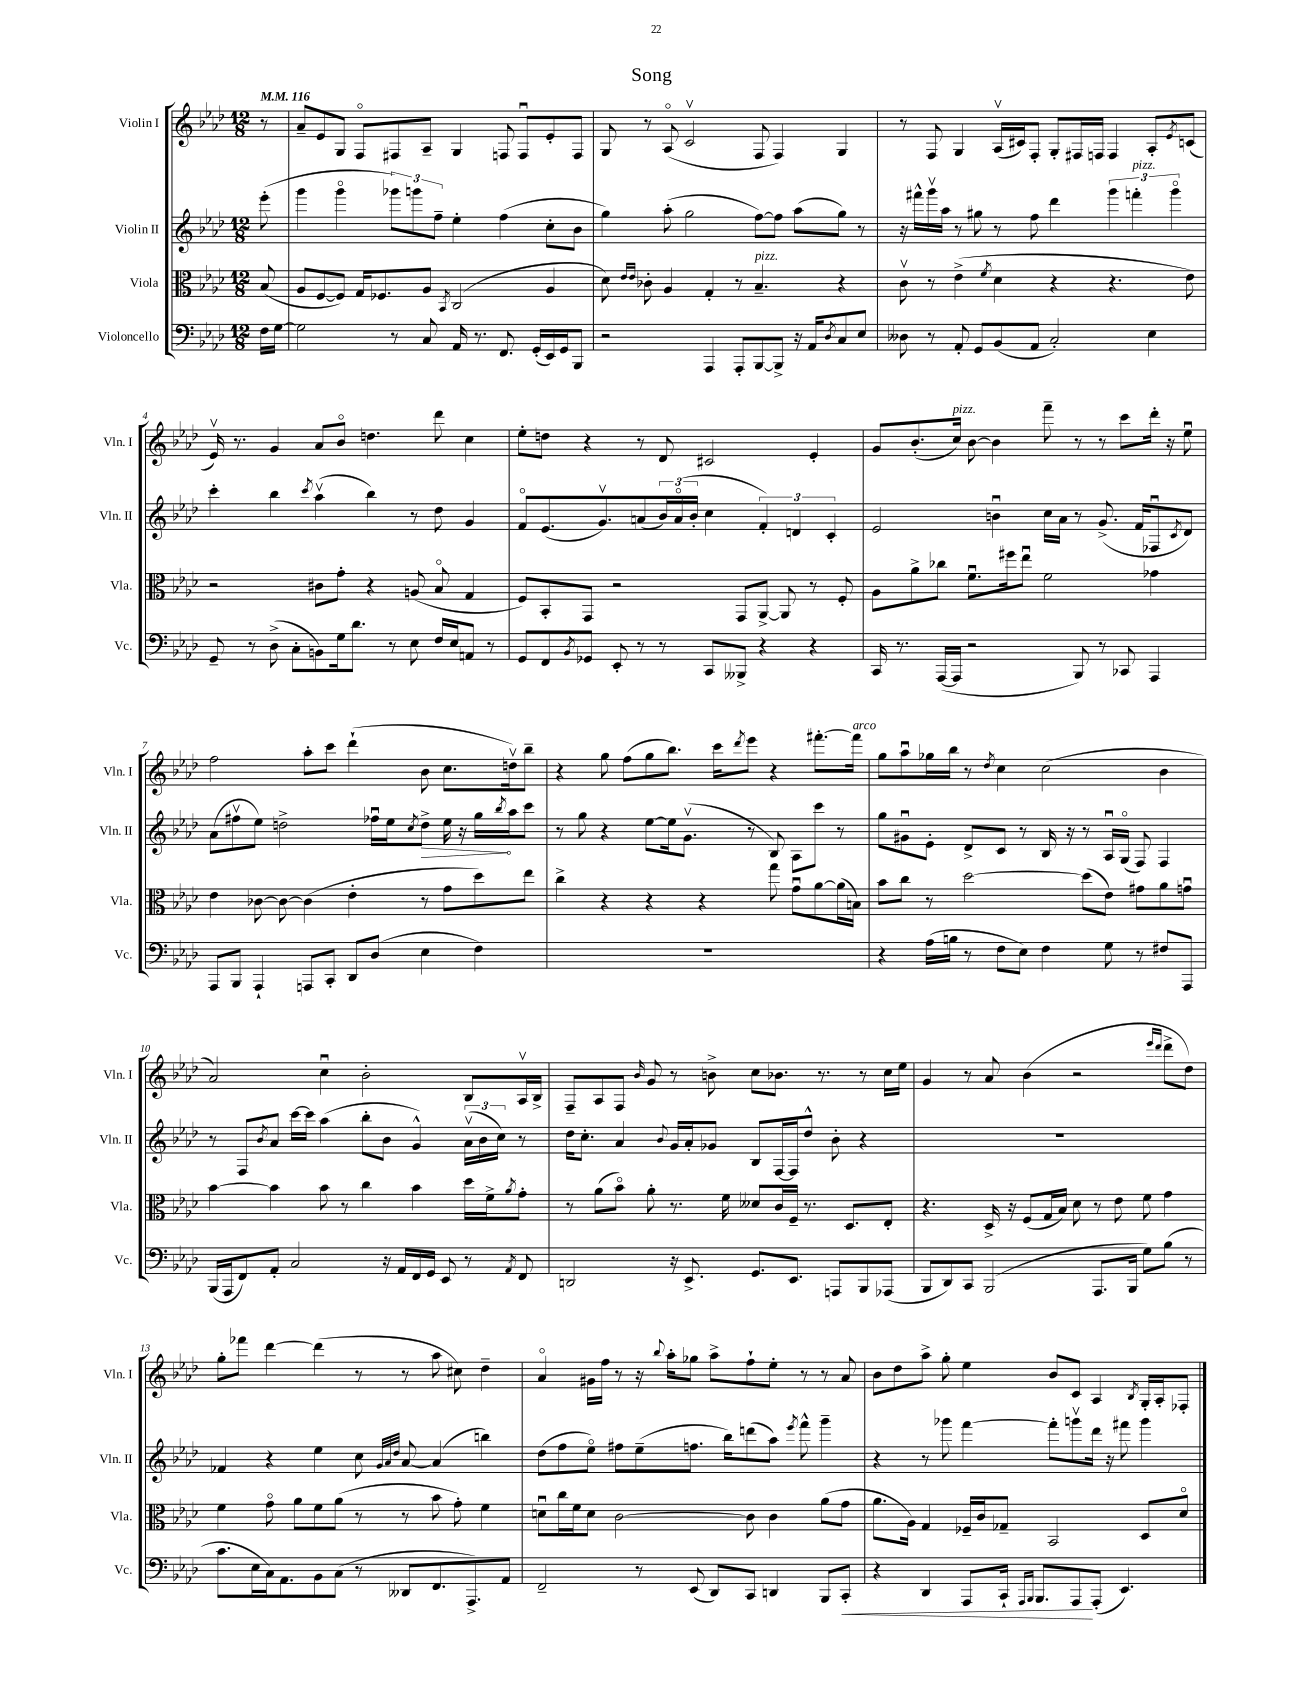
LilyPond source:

\header { title = "Song" }
<<
\new StaffGroup <<
\new Staff = "s0" \with { instrumentName = "Violin I" shortInstrumentName = "Vln. I" } {
    \clef treble \key aes \major \numericTimeSignature \time 12/8 \partial 8 \tempo 4 = 116
    r8 |
    aes'8-- ees'8 g8 f8\flageolet fis8 aes8-- g4 f8 f8\downbow ees'8-. f8 |
    g8 r8 aes8\flageolet( c'2\upbow f8 f4) g4 |
    r8 f8 g4 aes16\upbow( cis'16) f8-. g8-. fis16 f16 f4 aes8-. \acciaccatura { ees'8 } c'8( |
    ees'16\upbow) r8. g'4 aes'8 bes'8\flageolet d''4. des'''8 c''4 |
    ees''8-. d''8 r4 r8 des'8 cis'2 ees'4-. |
    g'8 bes'8.-.( c''16^\markup { \italic "pizz." }) bes'8~ bes'4 f'''8-- r8 r8 c'''8 des'''16-. r16 ees''8\downbow |
    f''2 aes''8-. c'''8 des'''4-!( bes'8 c''8. d''16\upbow) bes''8-- |
    r4 g''8 f''8( g''8 bes''8.) c'''16 \acciaccatura { des'''8 } ees'''8 r4 fis'''8.~-. fis'''16^\markup { \italic "arco" } |
    g''8 aes''8\downbow ges''16 bes''16 r8 \acciaccatura { des''8 } c''4 c''2( bes'4 |
    aes'2) c''4\downbow bes'2-. bes8 aes16\upbow bes16-> |
    f8-- aes8 f8 \grace { bes'16 } g'8 r8 b'8-> c''8 bes'8. r8. r8 c''16 ees''16 |
    g'4 r8 aes'8 bes'4( r2 \grace { ees'''16 des'''16 } des'''8-> des''8) |
    g''8-. fes'''8 des'''4~ des'''4( r8 r8 aes''8 cis''8) des''4-- |
    aes'4\flageolet gis'16 f''16 r8 r16 \appoggiatura { bes''8 } aes''16-. ges''8 aes''8-> f''8-! ees''8-. r8 r8 aes'8 |
    bes'8 des''8 aes''8-> g''8-. ees''4 bes'8 c'8 aes4 \acciaccatura { bes8 } g16-. aes16-. fes8-. \bar "|." |
}
\new Staff = "s1" \with { instrumentName = "Violin II" shortInstrumentName = "Vln. II" } {
    \clef treble \key aes \major \numericTimeSignature \time 12/8 \partial 8
    ees'''8-.( |
    g'''4 g'''4\flageolet \tuplet 3/2 { ges'''8) g'''8 f''8-- } ees''4-. f''4( c''8-. bes'8 |
    g''4) aes''8-.( g''2 f''8~) f''8 aes''8( g''8) r8 |
    r16 fis'''16-^ g'''16\upbow aes''16 r8 gis''8 r8 f''8 des'''4 \tuplet 3/2 { g'''4 f'''4-.^\markup { \italic "pizz." } g'''4\flageolet } |
    c'''4-. bes''4 \acciaccatura { c'''8 } aes''4\upbow( bes''4) r8 des''8 g'4 |
    f'8\flageolet ees'8.( g'8.\upbow) a'8( \tuplet 3/2 { bes'16) a'16\flageolet( bes'16-. } c''4 \tuplet 3/2 { f'4-.) d'4 c'4-. } |
    ees'2 b'4\downbow c''16 aes'16 r8 g'8.->( f'16 fes8\downbow \acciaccatura { c'8 } des'8) |
    aes'8( fis''8\upbow ees''8) d''2-> fes''16\downbow ees''16 \acciaccatura { c''8 } \once \override Hairpin.circled-tip = ##t d''8->\> ees''16 r16 g''16\! \acciaccatura { bes''8 } aes''16 c'''8 |
    r8 g''8 r4 ees''8~ ees''16 g'8.\upbow( r8 bes8) aes8 c'''8 r8 |
    g''8 gis'8\downbow ees'8-. des'8-> c'8 r8 bes16 r16 r8 aes16\downbow g16\flageolet( f8) f4 |
    r8 f8 \acciaccatura { bes'8 } aes'8 c'''16~ c'''16 aes''4( bes''8-. bes'8 g'4-^) \tuplet 3/2 { aes'16\upbow( bes'16 c''16) } r8 |
    des''16 c''8.-. aes'4 \appoggiatura { bes'8 } g'16 aes'16-. ges'8 bes8 f16~ f16 des''8-^ bes'8-. r4 |
    R1. |
    fes'4 r4 ees''4 c''8 \grace { g'32 aes'32 des''32 } aes'8~ aes'4( b''4) |
    des''8( f''8 ees''8\flageolet) fis''8 ees''8--( f''8. bes''16) d'''8( aes''8) \acciaccatura { ees'''8 } f'''8-^ g'''4-- |
    r4 r8 ges'''8 f'''4~ f'''8-. g'''8\upbow des'''16 r16 fis'''8 g'''4 \bar "|." |
}
\new Staff = "s2" \with { instrumentName = "Viola" shortInstrumentName = "Vla." } {
    \clef alto \key aes \major \numericTimeSignature \time 12/8 \partial 8
    bes8( |
    aes8 f8~ f8) g16 fes8. aes8 \acciaccatura { bes,8 } c2( aes4 |
    des'8) \grace { ees'16 ees'16 } ces'8-. aes4 g4-. r8 bes4.--^\markup { \italic "pizz." } r4 |
    c'8\upbow r8 ees'4->( \acciaccatura { f'8 } des'4 r4 r4. ees'8) |
    r2 cis'8 g'8-. r4 a8( bes8\flageolet g4 |
    f8) bes,8-. g,8 r2 g,8 aes,8~-> aes,8 r8 f8-. |
    aes8 aes'8-> ces''8 f'8.\downbow fis''16 ees''8\downbow f'2 ges'4 |
    ees'4 ces'8~ ces'8~ ces'4( ees'4-. r8 g'8 des''8) ees''8 |
    c''4-> r4 r4 r4 g''8 g'8\downbow aes'8~ aes'16( b16) |
    bes'8 c''8 r8 des''2~ des''8( ees'8) gis'8 aes'8 g'8\downbow |
    bes'4~ bes'4 bes'8 r8 c''4 bes'4 des''16 f'16-> \acciaccatura { aes'8 } g'8-. |
    r8 aes'8( bes'8\flageolet) aes'8-. r8. f'16 deses'8 c'16 f16-- r8. des8. ees8-. |
    r4. des16-> r16 f8( g16 bes16) des'8 r8 ees'8 f'8 g'4 |
    f'4 g'8\flageolet aes'8 f'8 aes'8( r8 r8 bes'8 g'8-.) f'4 |
    d'8\downbow c''16 f'16 d'8 c'2~ c'8 c'4 aes'8( g'8 |
    aes'8. aes16) g4 fes16-- c'16 ges8-- bes,2 des8 des'8\flageolet \bar "|." |
}
\new Staff = "s3" \with { instrumentName = "Violoncello" shortInstrumentName = "Vc." } {
    \clef bass \key aes \major \numericTimeSignature \time 12/8 \partial 8
    f16 g16~ |
    g2 r8 c8 aes,16 r8. f,8. g,16-.( ees,16) g,16 bes,,8 |
    r2 aes,,4 aes,,8-. bes,,8~ bes,,8-> r16 aes,16 \acciaccatura { des8 } c8 ees8 |
    deses8 r8 aes,8-. g,8 bes,8( aes,8 c2-.) ees4 |
    g,8-- r8 des8->( c8-. b,8) g16 des'8. r8 ees8 f16 ees16 a,8 r8 |
    g,8 f,8 \acciaccatura { bes,8 } ges,8 ees,8-. r8 r8 c,8 beses,,8-> r4 r4 |
    c,16 r8. aes,,16~( aes,,16 r2 bes,,8) r8 ces,8 aes,,4 |
    aes,,8 bes,,8 aes,,4-! a,,8 c,8-. des,8 des8( ees4 f4) |
    R1. |
    r4 aes16( b16 r8 f8 ees8) f4 g8 r8 fis8 aes,,8 |
    bes,,16( aes,,16 f,8) aes,8-. c2 r16 aes,16 f,16 g,16 ees,8 r8 \acciaccatura { aes,8 } f,8 |
    d,2 r16 ees,8.-> g,8. ees,8. a,,8 bes,,8 aes,,8( |
    bes,,8 des,8) c,8 bes,,2( aes,,8. bes,,16 g8) bes8( r8 |
    c'8. ees16 c16) aes,8. bes,8 c8( r8 deses,8 f,8. aes,,8.->) aes,8 |
    f,2-- r8 ees,8( des,8) c,8 d,4 bes,,8 c,8-.\< |
    r4 des,4 aes,,8 c,16-! \grace { aes,,16 bes,,16 } bes,,8. aes,,8\! aes,,8-.( ees,4.) \bar "|." |
}
>>
>>
